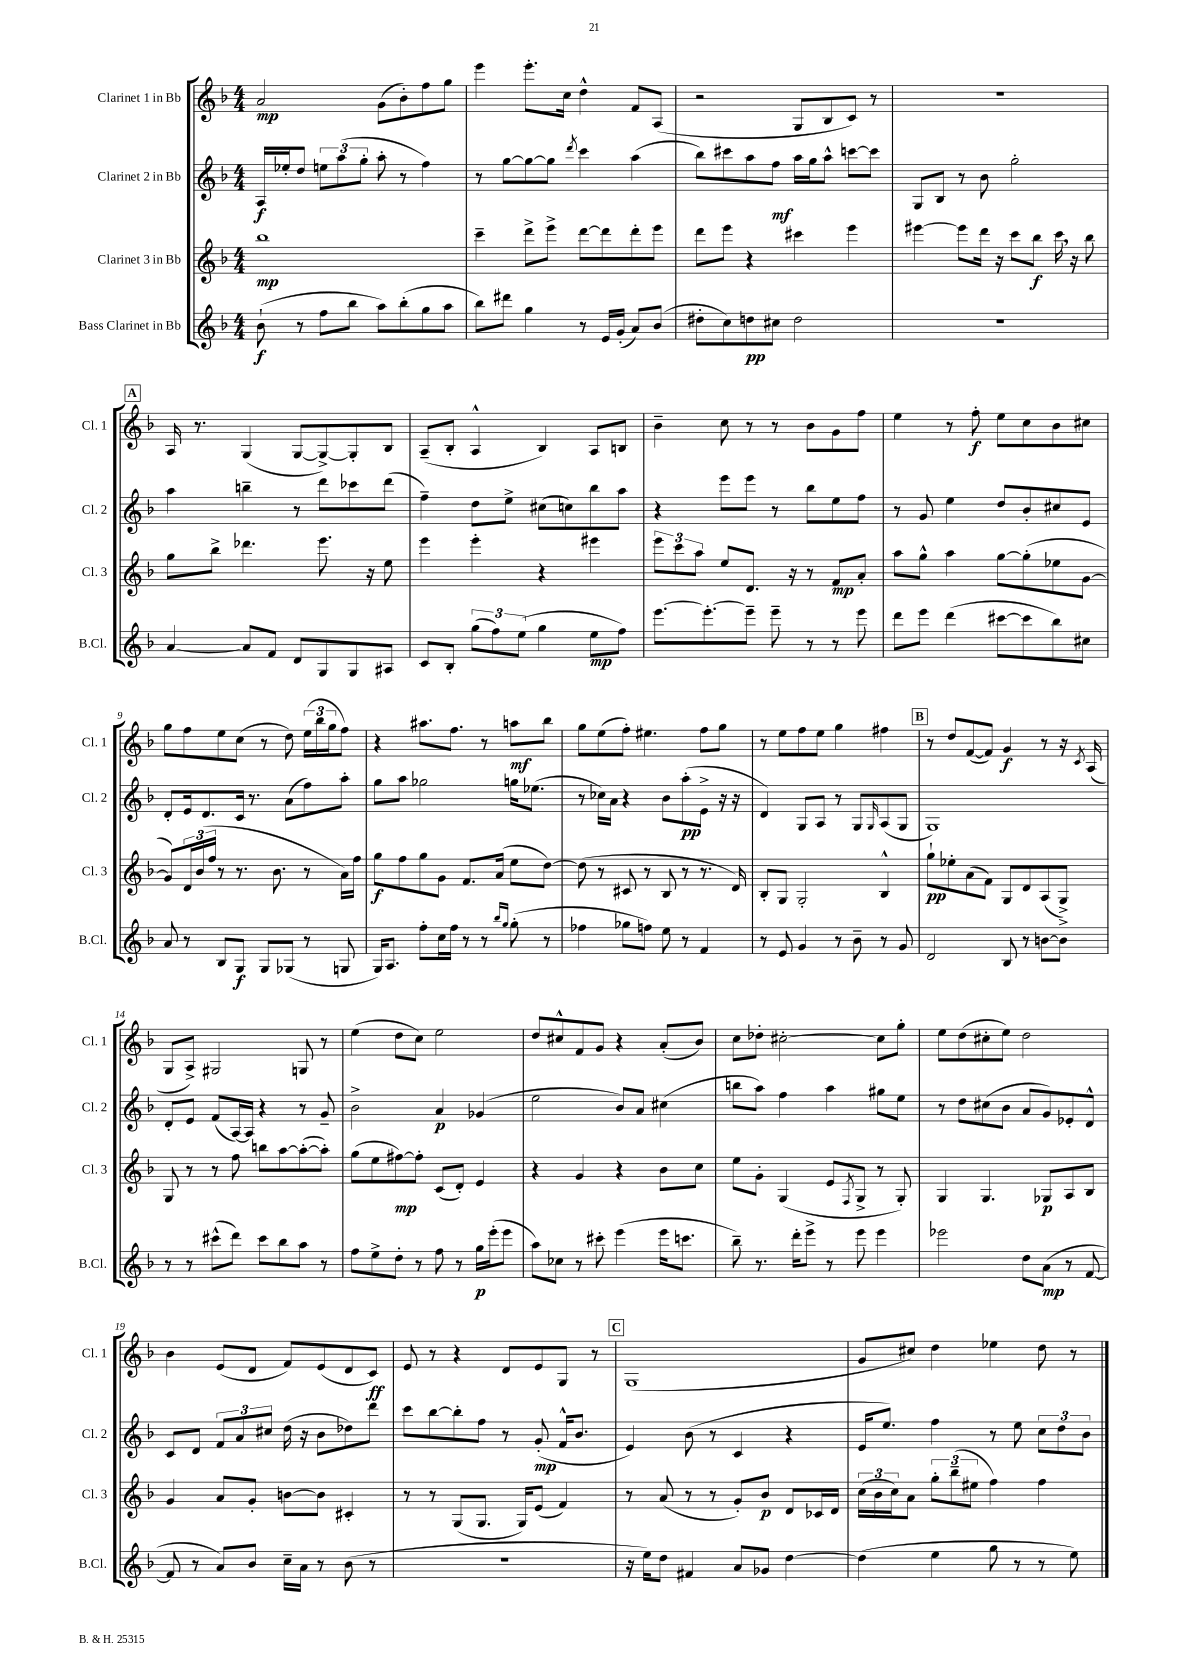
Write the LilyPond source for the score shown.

<<
\new StaffGroup <<
\new Staff = "s0" \with { instrumentName = "Clarinet 1 in Bb" shortInstrumentName = "Cl. 1" } {
    \clef treble \key f \major \numericTimeSignature \time 4/4
    a'2\mp g'8( bes'8-.) f''8 g''8 |
    e'''4 e'''8.-. c''16 d''4-^ f'8 a8( |
    r2 g8 bes8 c'8) r8 |
    r1 |
    \mark \markup { \box "A" } a16 r8. g4( g8~ g8~->) g8-. bes8 |
    a8--( bes8-. a4-^ bes4) a8 b8 |
    bes'4-- c''8 r8 r8 bes'8 g'8 f''8 |
    e''4 r8 f''8-.\f e''8 c''8 bes'8 cis''8 |
    g''8 f''8 e''8 c''8( r8 d''8) \tuplet 3/2 { e''16( bes''16 g''16 } f''8) |
    r4 ais''8. f''8. r8 a''8\mf bes''8 |
    g''8 e''8( f''8-.) eis''4. f''8 g''8 |
    r8 e''8 f''8 e''8 g''4 fis''4 |
    \mark \markup { \box "B" } r8 d''8 f'8~( f'8) g'4\f r8 r16 \acciaccatura { c'8 } a16( |
    g8 a8->) gis2 g8 r8 |
    e''4( d''8 c''8) e''2 |
    d''8 cis''8-^ f'8 g'8 r4 a'8-.( bes'8) |
    c''8 des''8-. cis''2~-. cis''8 g''8-. |
    e''8 d''8( cis''8-. e''8) d''2 |
    bes'4 e'8( d'8 f'8) e'8( d'8 c'8\ff) |
    e'8 r8 r4 d'8 e'8 g8 r8 |
    \mark \markup { \box "C" } g1( |
    g'8 cis''8) d''4 ees''4 d''8 r8 \bar "|." |
}
\new Staff = "s1" \with { instrumentName = "Clarinet 2 in Bb" shortInstrumentName = "Cl. 2" } {
    \clef treble \key f \major \numericTimeSignature \time 4/4
    a16\f ees''16-. d''8 \tuplet 3/2 { e''8 a''8( g''8-. } a''8-. r8 f''4) |
    r8 g''8~ g''8~ g''8 \acciaccatura { d'''8 } c'''4 a''4( |
    bes''8) cis'''8 a''8 f''8\mf a''16 g''16 a''8-^ c'''8~ c'''8 |
    g8 bes8 r8 bes'8 g''2-. |
    \mark \markup { \box "A" } a''4 b''4-- r8 d'''8 ces'''8 d'''8( |
    f''4--) d''8 e''8-> cis''8( c''8) bes''8 a''8 |
    r4 e'''8 e'''8 r8 bes''8 e''8 f''8 |
    r8 g'8 e''4 d''8 bes'8-. cis''8 e'8 |
    d'8-. e'16 d'8. c'16 r8. a'8( f''8) a''8-. |
    g''8 a''8 ges''2 g''16 ees''8.( |
    r8 ces''16) a'16 r4 bes'8 a''8-.\pp( e'8-> r16 r16 |
    d'4) g8 a8 r8 g8 \grace { g16 } a8( g8 |
    \mark \markup { \box "B" } g1) |
    d'8-. e'8 f'8( a16~) a16 r4 r8 g'8-- |
    bes'2-> a'4\p ges'4( |
    e''2 bes'8) a'8 cis''4( |
    b''8 a''8) f''4 a''4 gis''8 e''8 |
    r8 d''8 cis''8( bes'8 a'8 g'8) ees'8-. d'8-^ |
    c'8 d'8 \tuplet 3/2 { f'8 a'8 cis''8 } d''16( r16 bes'8 des''8) d'''8 |
    c'''8 bes''8~ bes''8-. f''8 r8 g'8-.\mp( f'16-^ bes'8. |
    \mark \markup { \box "C" } e'4) bes'8( r8 c'4 r4 |
    e'16 e''8.) f''4 r8 e''8 \tuplet 3/2 { c''8 d''8 bes'8 } \bar "|." |
}
\new Staff = "s2" \with { instrumentName = "Clarinet 3 in Bb" shortInstrumentName = "Cl. 3" } {
    \clef treble \key f \major \numericTimeSignature \time 4/4
    bes''1\mp |
    c'''4-- d'''8-> e'''8-> d'''8~ d'''8 d'''8-. e'''8 |
    d'''8 e'''8 r4 cis'''4 e'''4 |
    eis'''4~ eis'''8 d'''16 r16 c'''8 bes''8\f c'''16 \breathe r16 bes''8 |
    \mark \markup { \box "A" } g''8 bes''8-> des'''4. e'''8. r16 e''8 |
    e'''4 e'''4-. r4 eis'''4 |
    \tuplet 3/2 { e'''8 c'''8 a''8 } e''8 d'8. r16 r8 f'8\mp a'8-. |
    a''8 g''8-^ a''4 g''8~ g''8-.( ees''8 g'8~ |
    g'8) \tuplet 3/2 { d'16 bes'16( f''16 } r8 r8. bes'8. r8 a'16) f''16 |
    g''8\f f''8 g''8 g'8 f'8. a'16( e''8 d''8~) |
    d''8( r8 cis'8 r8 bes8 r8 r8. d'16) |
    bes8-. g8 g2-. bes4-^ |
    \mark \markup { \box "B" } g''8-!\pp ees''8-. a'8( f'8) g8 d'8 a8( g8->) |
    g8 r8 r8 f''8 b''8 a''8~ a''8~-.( a''8-.) |
    g''8( e''8 fis''8~\mp) fis''8-. c'8( d'8-.) e'4 |
    r4 g'4 r4 bes'8 c''8 |
    e''8 g'8-. g4( e'8 \acciaccatura { f8 } g8-> r8 g8-.) |
    g4 g4. ges8\p a8 bes8 |
    g'4 a'8 g'8-. b'8~ b'8 cis'4-. |
    r8 r8 g8( g8. g16) e'8( f'4) |
    \mark \markup { \box "C" } r8 a'8( r8 r8 g'8-.) bes'8\p d'8 ces'16 d'16 |
    \tuplet 3/2 { c''16( bes'16 c''16) } a'8 \tuplet 3/2 { g''8-. bes''8--( eis''8 } f''4) f''4 \bar "|." |
}
\new Staff = "s3" \with { instrumentName = "Bass Clarinet in Bb" shortInstrumentName = "B.Cl." } {
    \clef treble \key f \major \numericTimeSignature \time 4/4
    bes'8-!\f( r8 f''8 bes''8 a''8) bes''8-.( g''8 a''8 |
    bes''8) dis'''8 g''4 r8 e'16 g'16-.( a'8) bes'8( |
    dis''8-. c''8) d''8\pp cis''8 d''2 |
    R1 |
    \mark \markup { \box "A" } a'4~ a'8 f'8 d'8 g8 g8 ais8 |
    c'8 bes8-. \tuplet 3/2 { g''8( f''8) e''8( } g''4 e''8\mp f''8) |
    e'''8.~ e'''8.~-. e'''8-- e'''8-- r8 r8 e'''8 |
    d'''8 e'''8 d'''4( cis'''8~ cis'''8 bes''8) cis''8 |
    a'8 r8 bes8 g8\f g8 ges8( r8 g8 |
    g16) a8. f''8-. c''16 f''16 r8 r8 \grace { bes''16 g''16 } g''8-.( r8 |
    fes''4 ges''8 f''8) e''8 r8 f'4 |
    r8 e'8 g'4 r8 bes'8-- r8 g'8 |
    \mark \markup { \box "B" } d'2 bes8 r8 b'8~ b'8-> |
    r8 r8 cis'''8-^( d'''8) cis'''8 bes''8 a''8 r8 |
    f''8 e''8-> d''8-. r8 f''8 r8 g''16\p e'''16-.( e'''8 |
    a''8) ces''8 r8 cis'''8-. e'''4( e'''16 c'''8. |
    bes''8--) r8. d'''16-. e'''8-> r8 e'''8 e'''4 |
    ees'''2 d''8 a'8\mp( r8 f'8~ |
    f'8 r8 a'8) bes'8 c''16-- a'16 r8 bes'8( r8 |
    r1 |
    \mark \markup { \box "C" } r16 e''16) d''8 fis'4 a'8 ges'8 d''4~ |
    d''4( e''4 g''8 r8 r8 e''8) \bar "|." |
}
>>
>>
